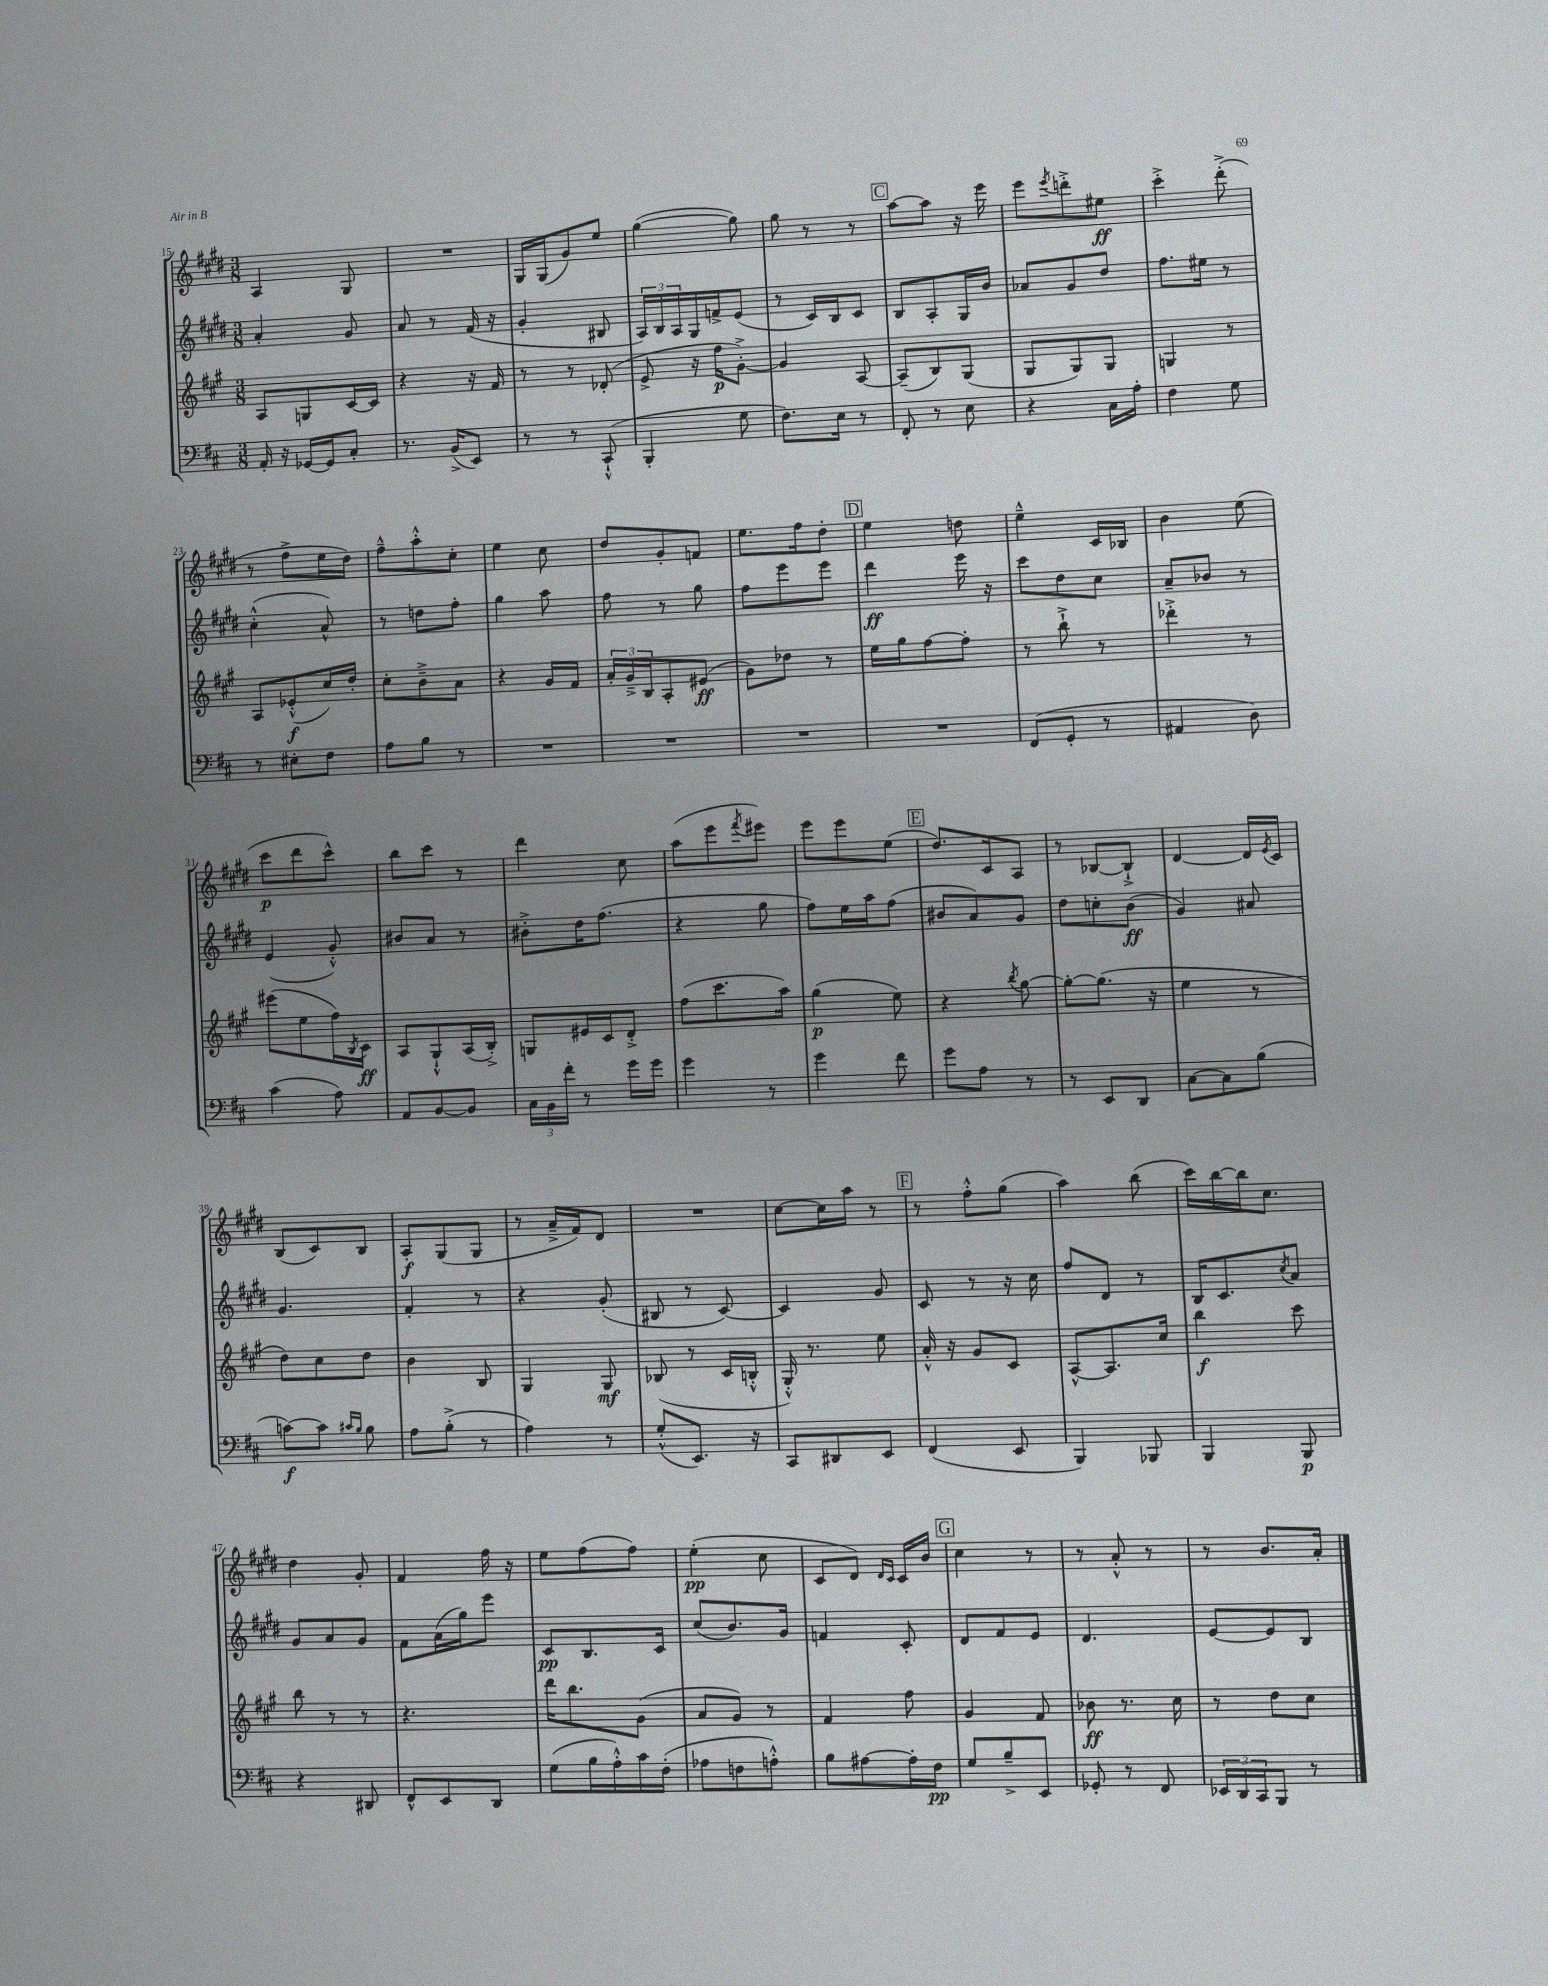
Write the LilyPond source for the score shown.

<<
\new StaffGroup <<
\new Staff = "s0" {
    \clef treble \key e \major \numericTimeSignature \time 3/8
    a4 gis8 |
    R4. |
    gis16 gis16( gis'8) e''8 |
    gis''4~( gis''8) |
    gis''8 r8 r8 |
    \mark \markup { \box "C" } a''8~ a''8 r16 e'''16 |
    e'''8 \acciaccatura { e'''8 } d'''8-.-> eis''8\ff |
    cis'''4-.-> dis'''8-.->( |
    r8 fis''8-> e''16 dis''16) |
    fis''8---^ a''8-.-^ cis''8-. |
    e''4 cis''8 |
    dis''8 gis'8-. f'8 |
    e''8. fis''16 dis''8-. |
    \mark \markup { \box "D" } e''4 d''8 |
    e''4---^ cis'16 bes16 |
    b'4 e''8( |
    cis'''8\p dis'''8 cis'''8-^) |
    b''8 cis'''8 r8 |
    dis'''4 cis''8 |
    a''8( e'''8 \acciaccatura { fis'''8 } eis'''8) |
    e'''8 e'''8 e''8( |
    \mark \markup { \box "E" } dis''8.) cis'16 a8 |
    r8 bes8~ bes8-!-> |
    dis'4~ dis'16 \acciaccatura { e'8 } cis'16 |
    b8( cis'8) b8 |
    a8-.\f gis8( gis8 |
    r8 a'16---> fis'16) dis'8 |
    R4. |
    cis''8~ cis''16 a''16 r8 |
    \mark \markup { \box "F" } r8 fis''8-.-^ gis''8( |
    a''4) b''8( |
    cis'''16) b''16~ b''16 cis''8. |
    dis''4 gis'8-. |
    fis'4 fis''16 r16 |
    e''8 fis''8( fis''8) |
    e''4-.\pp( cis''8 |
    cis'8 dis'8) \grace { dis'16 cis'16 } cis'16 b'16 |
    \mark \markup { \box "G" } cis''4 r8 |
    r8 a'8-.-^ r8 |
    r8 b'8. a'16-. \bar "|." |
}
\new Staff = "s1" {
    \clef treble \key e \major \numericTimeSignature \time 3/8
    a'4-. gis'8 |
    a'8 r8 fis'16( r16 |
    gis'4-. bis8 |
    \tuplet 3/2 { a16) b16 a16 } gis16 f'16-> e'8( |
    r8 cis'16) b16 cis'8 |
    \mark \markup { \box "C" } b8 a8-. gis16 b'16 |
    aes'8 gis'8 dis''8 |
    fis''8. eis''16 r8 |
    cis''4-.-^( a'8-^) |
    r8 d''8 fis''8-. |
    gis''4 a''8 |
    fis''8 r8 gis''8 |
    fis''8 e'''8 e'''8 |
    \mark \markup { \box "D" } dis'''4\ff e'''16 r16 |
    cis'''8 dis''8 cis''8 |
    a'8-- bes'8 r8 |
    e'4( gis'8-.-^) |
    bis'8 a'8 r8 |
    bis'8-.-> dis''16 fis''8.( |
    r4 gis''8 |
    fis''8) e''16 a''16 fis''8( |
    \mark \markup { \box "E" } bis'8 a'8) gis'8 |
    dis''8 c''8-. b'8\ff( |
    gis'4) ais'8 |
    gis'4. |
    fis'4-. r8 |
    r4 gis'8-.( |
    bis8 r8 cis'8~) |
    cis'4 gis'8 |
    \mark \markup { \box "F" } cis'8 r8 r16 cis''16 |
    fis''8 dis'8 r8 |
    b16 cis'8. \acciaccatura { cis''8 } a'8 |
    gis'8 a'8 gis'8 |
    fis'8 a'16( gis''16) e'''8 |
    cis'8\pp b8. cis'16 |
    cis''8( b'8.) gis'16 |
    f'4 cis'8-. |
    \mark \markup { \box "G" } dis'8 fis'8 e'8 |
    dis'4. |
    e'8~ e'8 b8 \bar "|." |
}
\new Staff = "s2" {
    \clef treble \key a \major \numericTimeSignature \time 3/8
    a8 g8 cis'16~ cis'16 |
    r4 r16 fis'16 |
    r8 r8 des'8-.( |
    e'8-> r16 fis''16\p gis'8~-.->) |
    gis'4 a8~ |
    \mark \markup { \box "C" } a8--( b8) gis8( |
    gis8 gis8) gis8 |
    g4 r8 |
    a8 ees'8-.-^\f( cis''16) d''16-. |
    cis''8-. b'8---> a'8 |
    r4 gis'16 fis'16 |
    \tuplet 3/2 { a'16-. gis'16---> b16 } a8-. eis'8\ff( |
    gis'8) des''8 r8 |
    \mark \markup { \box "D" } e''16 gis''16 fis''8~ fis''8-. |
    r8 b''8-!-> r8 |
    des'''4-.-> r8 |
    eis'''8( e''8 fis''16) \acciaccatura { b8 } cis'16\ff |
    a8 gis8-!-^ a16( b16-.->) |
    g8 eis'16 cis'16 d'8-.-> |
    fis''8( cis'''8. a''16) |
    gis''4\p( e''8) |
    \mark \markup { \box "E" } r4 \acciaccatura { b''8 } gis''8~ |
    gis''8~-. gis''8.( r16 |
    e''4 r8 |
    d''8) cis''8 d''8 |
    b'4 b8 |
    gis4 gis8\mf |
    bes8( r8 cis'16 b16-.-^ |
    gis16-.-^) r8. e''8 |
    \mark \markup { \box "F" } a'16-.-^ r16 gis'8 cis'8 |
    a8~-^ a8. cis''16 |
    b''4\f cis'''8 |
    b''8 r8 r8 |
    r4. |
    d'''16 b''8. gis'8( |
    a'8 gis'8) r8 |
    fis'4 fis''8 |
    \mark \markup { \box "G" } gis'4 fis'8 |
    bes'8\ff r8. cis''16 |
    r8 d''8 cis''8 \bar "|." |
}
\new Staff = "s3" {
    \clef bass \key d \major \numericTimeSignature \time 3/8
    a,16-. r16 ges,16~ ges,16 cis8-. |
    r8. b,16->( e,8) |
    r8 r8 cis,8-!-^( |
    b,,4-. g8 |
    fis8.) e16 r8 |
    \mark \markup { \box "C" } fis,8-. r8 e8 |
    r4 cis16 a16-. |
    fis4 g8 |
    r8 eis8-. fis8 |
    a8 b8 r8 |
    R4. |
    R4. |
    R4. |
    \mark \markup { \box "D" } R4. |
    fis,8( g,8-. r8 |
    ais,4 d8) |
    cis'4( a8) |
    a,8 b,8~ b,8 |
    \tuplet 3/2 { cis16 b,16 fis'16-. } r8 g'16 g'16 |
    g'4 r8 |
    g'4 fis'8 |
    \mark \markup { \box "E" } g'8 a8 r8 |
    r8 e,8 d,8 |
    cis8~ cis8 b8( |
    c'8~\f) c'8 \grace { cis'16 b16 } b8 |
    a8 b8-.->( r8 |
    a4) r8 |
    g8-.-^( e,8.) r16 |
    cis,8 dis,8 e,8 |
    \mark \markup { \box "F" } fis,4( e,8 |
    b,,4) bes,,8 |
    b,,4 b,,8\p |
    r4 dis,8 |
    fis,8-^ e,8 d,8 |
    g8( b16 a16-.-^) cis'16 fis16-.( |
    aes8 f8 a8-.-^) |
    b8 ais8~ ais16-. fis16\pp |
    \mark \markup { \box "G" } g8 b8---> e,8 |
    ges,8-. r8 fis,8 |
    \tuplet 3/2 { ees,16 d,16 cis,16 } b,,8 r8 \bar "|." |
}
>>
>>
\layout { \context { \Score currentBarNumber = #15 } }
